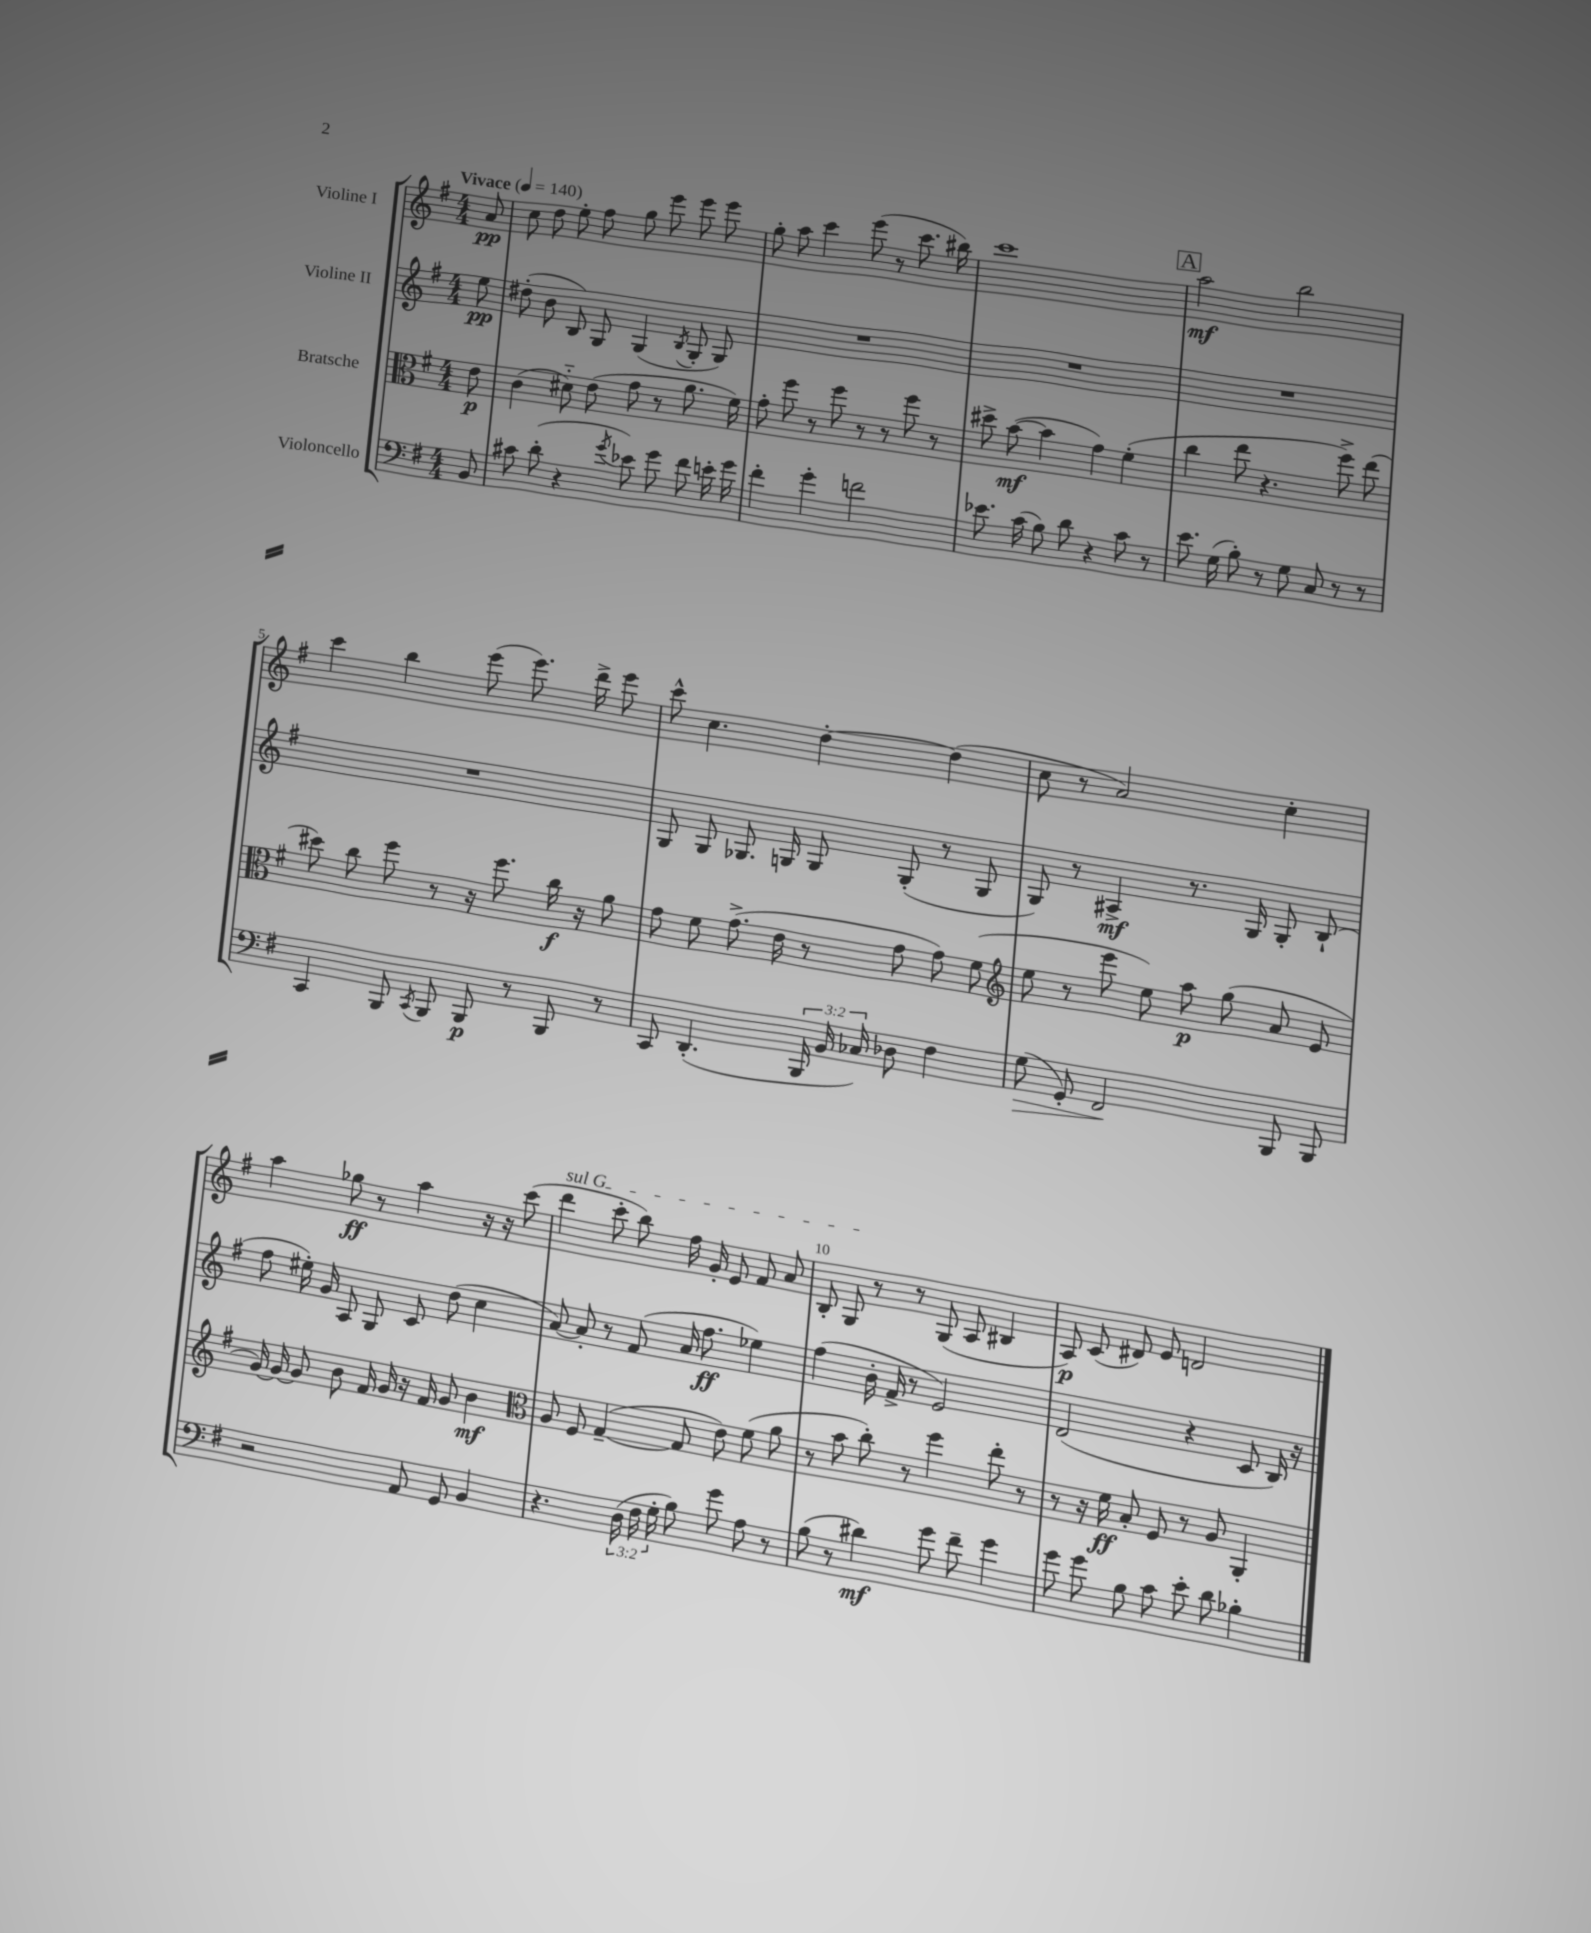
<<
\new StaffGroup <<
\new Staff = "s0" \with { instrumentName = "Violine I" } {
    \clef treble \key g \major \numericTimeSignature \time 4/4 \partial 8 \tempo "Vivace" 4 = 140
    \autoBeamOff a'8\pp |
    c''8 d''8 e''8-. fis''8 g''8 e'''8 e'''8 e'''8 |
    g''8-. a''8 c'''4 e'''8( r8 c'''8. bis''16) |
    c'''1 |
    \mark \markup { \box "A" } a''2\mf b''2 |
    c'''4 b''4 e'''8( e'''8.) d'''16-> e'''8 |
    c'''8-^ c''4. d''4~-. d''4( |
    c''8 r8 a'2) c''4-. |
    a''4 ges''8\ff r8 a''4 r16 r16 c'''8( |
    \once \override TextSpanner.bound-details.left.text = \markup { \italic "sul G" } d'''4\startTextSpan c'''8-. b''8) fis''16 g'16-. e'8 fis'8 a'8 |
    b8-. g8\stopTextSpan r8 r8 g8( a8 bis4 |
    a8\p) c'8( dis'8) e'8 d'2 \bar "|." |
}
\new Staff = "s1" \with { instrumentName = "Violine II" } {
    \clef treble \key g \major \numericTimeSignature \time 4/4 \partial 8
    \autoBeamOff e''8\pp |
    dis''8-.( b'8 b8) g8 g4( \acciaccatura { b8 } g8-. g8) |
    R1 |
    R1 |
    \mark \markup { \box "A" } R1 |
    R1 |
    g8 g8 ges8. g16 g8 g8-.( r8 g8 |
    g8) r8 ais4->\mf r8. g16 g8-. b8-!( |
    fis''8 eis''16-.) g'16 a8 g8 c'8 d''8( c''4 |
    a'8~) a'8-. r8 fis'8( a'16 fis''8.\ff ees''4) |
    fis''4( b'16-. fis'16-> r8 e'2) |
    d'2( r4 c'8 b16) r16 \bar "|." |
}
\new Staff = "s2" \with { instrumentName = "Bratsche" } {
    \clef alto \key g \major \numericTimeSignature \time 4/4 \partial 8
    \autoBeamOff e'8\p |
    c'4( dis'8-_) e'8( g'8 r8 a'8. fis'16) |
    g'8-. fis''8 r8 fis''8 r8 r8 fis''8 r8 |
    dis''8-> b'8~\mf( b'4 g'4) fis'4-.( |
    \mark \markup { \box "A" } c''4 e''8 r4. fis''8->) e''8( |
    dis''8) c''8 fis''8 r8 r16 fis''8. c''16\f r16 a'8 |
    g'8 fis'8 g'8.->( e'16 r8 g'8 g'8) fis'8( |
    \clef treble e''8 r8 e'''8 e''8) a''8\p g''8( a'8 e'8 |
    g'16~) g'16~ g'8 b'8 fis'16 g'16 r16 fis'16 g'8 b'4\mf |
    \clef alto a8 fis8 g4~--( g8 e'8) fis'8( a'8 |
    r8 b'8 c''8-.) r8 fis''4 e''8-. r8 |
    r8 r16 fis'16\ff b8-. fis8 r8 a8 a,4-. \bar "|." |
}
\new Staff = "s3" \with { instrumentName = "Violoncello" } {
    \clef bass \key g \major \numericTimeSignature \time 4/4 \override Staff.TupletNumber.text = #tuplet-number::calc-fraction-text \partial 8
    \autoBeamOff b,8 |
    cis'8 d'8-.( r4 \acciaccatura { g'8 } ees'8) g'8 fis'8 e'16-. g'16 |
    fis'4-. g'4-. f'2 |
    ees'8. c'16( b8) d'8 r4 c'8 r8 |
    \mark \markup { \box "A" } e'8. g16( b8-.) r8 g8 c8 r8 r8 |
    c,4 b,,8 \acciaccatura { c,8 } b,,8 b,,8\p r8 b,,8 r8 |
    c,8 d,4.-.( \tuplet 3/2 { b,,16 b,16 ces16) } des8 fis4 |
    g8\>( g,8-.) fis,2\! b,,8 b,,8 |
    r2 a,8 g,8 b,4 |
    r4. \tuplet 3/2 { d16( fis16 g16-. } b8) g'8 a8 r8 |
    b8( r8 dis'4\mf) g'8 fis'8-- g'4 |
    g'8 g'8 b8 c'8 e'8-. d'8 bes4-. \bar "|." |
}
>>
>>
\layout { \context { \Score \override BarNumber.break-visibility = ##(#f #t #t) barNumberVisibility = #(every-nth-bar-number-visible 5) } }
